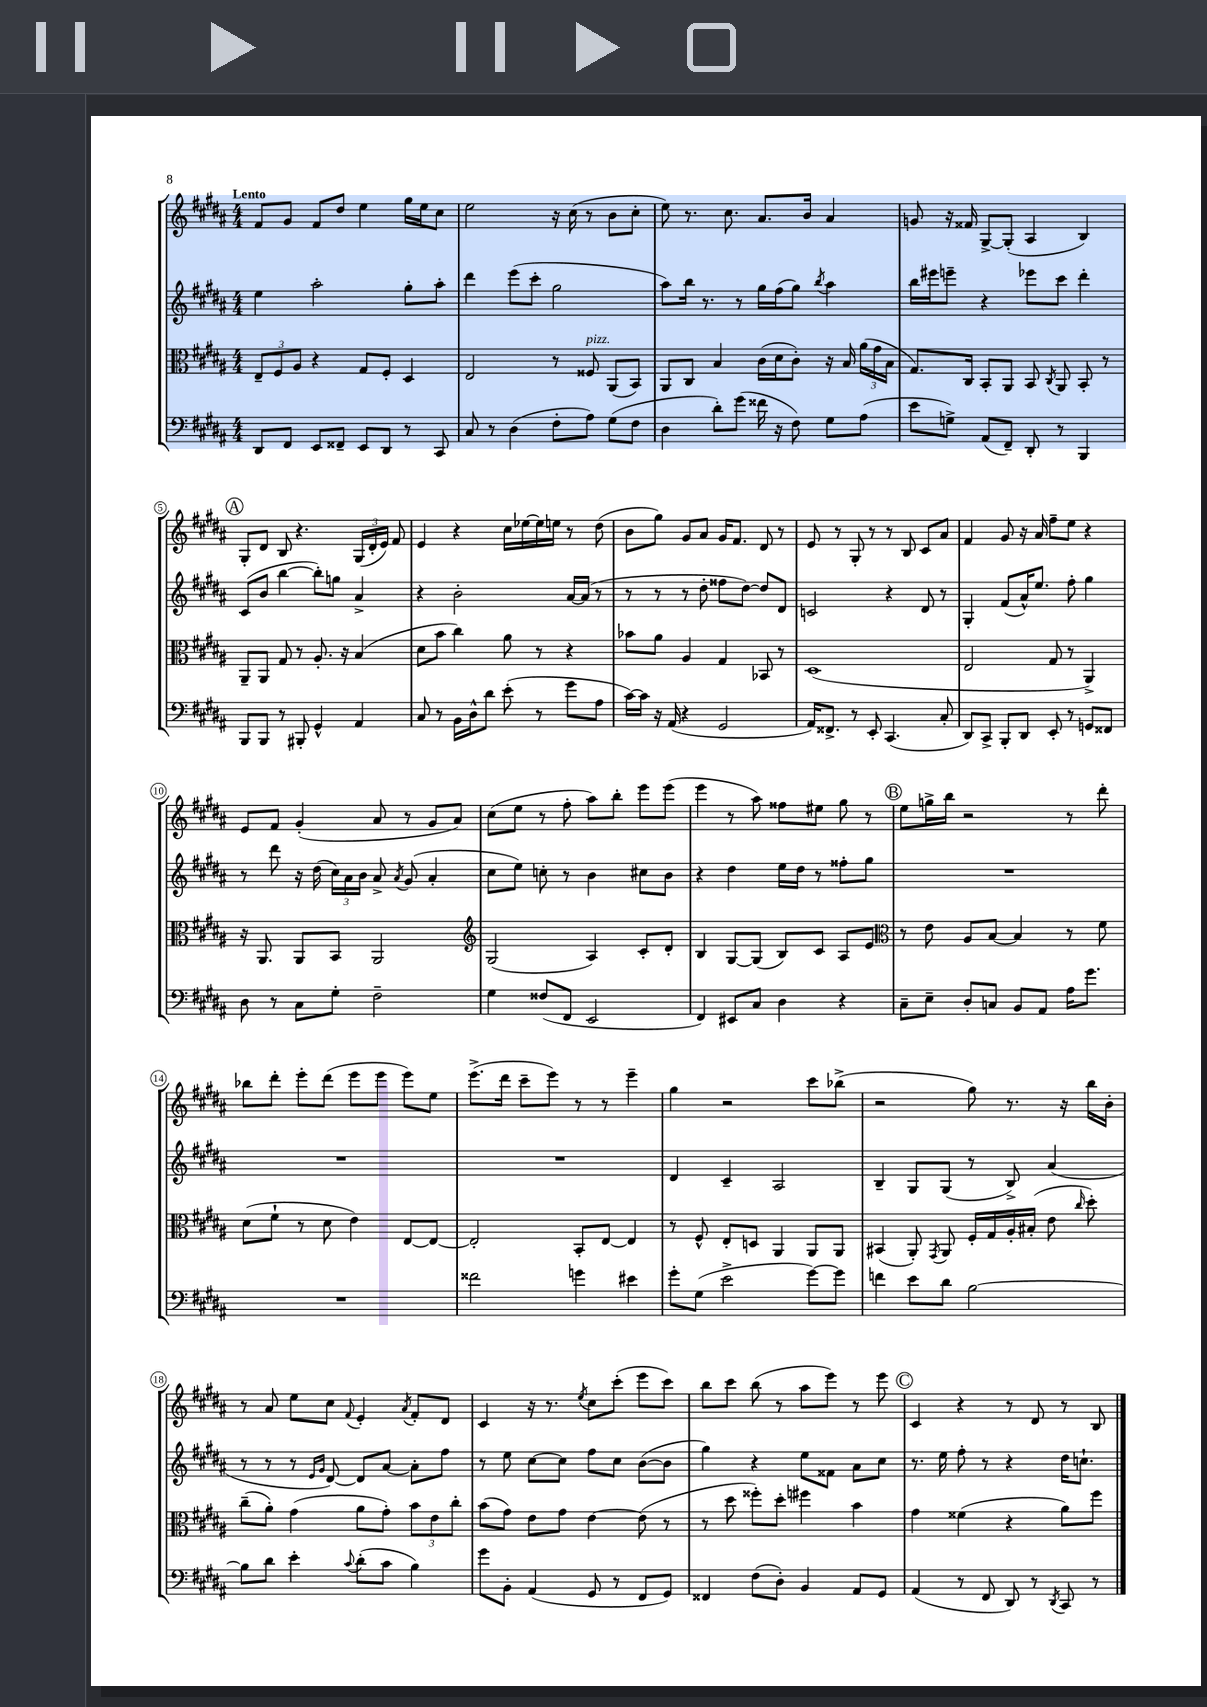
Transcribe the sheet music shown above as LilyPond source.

<<
\new StaffGroup <<
\new Staff = "s0" {
    \clef treble \key b \major \numericTimeSignature \time 4/4 \tempo "Lento"
    \autoBeamOff fis'8[ gis'8] fis'8[ dis''8] e''4 gis''16[ e''16 cis''8] |
    e''2 r16 cis''16( r8 b'8[ cis''8]-. |
    e''8) r8. cis''8. ais'8.[ b'16] ais'4 |
    g'8 r16 fisis'16 gis8[~-> gis8]-.( ais4 b4) |
    \mark \markup { \circle "A" } gis8[-. dis'8] b8 r4. \tuplet 3/2 { gis16[( dis'16-. e'16]) } fis'8 |
    e'4 r4 cis''16[ ees''16~ ees''16 e''16] r8 dis''8( |
    b'8[ gis''8]) gis'8[ ais'8] gis'16[ fis'8.] dis'8 r8 |
    e'8 r8 gis8-. r8 r8 b8 cis'8[ ais'8] |
    fis'4 gis'8 r16 ais'16 fis''8[-- e''8] r4 |
    e'8[ fis'8] gis'4-.( ais'8 r8 gis'8[ ais'8]) |
    cis''8[( e''8] r8 fis''8-. ais''8[) b''8]-. e'''8[ e'''8]( |
    e'''4 r8 ais''8) fisis''8[ eis''8] gis''8 r8 |
    \mark \markup { \circle "B" } e''8[ g''16-> b''16] r2 r8 dis'''8-. |
    bes''8[ dis'''8]-. e'''8[-. dis'''8]( e'''8[ e'''8] e'''8[) e''8] |
    e'''8.[->( dis'''16] cis'''8[-- e'''8]) r8 r8 e'''4-- |
    gis''4 r2 cis'''8[ bes''8]->( |
    r2 gis''8) r8. r16 b''16[ b'16]-. |
    r8 ais'8 e''8[ cis''8] \appoggiatura { fis'8 } e'4-. \acciaccatura { ais'8 } fis'8[-. dis'8] |
    cis'4 r16 r8. \acciaccatura { e''8 } cis''8[ cis'''8]-.( e'''8[ cis'''8]) |
    b''8[ cis'''8] b''8( r8 ais''8[ e'''8]) r8 e'''8 |
    \mark \markup { \circle "C" } cis'4 r4 r8 dis'8 r8 b8 \bar "|." |
}
\new Staff = "s1" {
    \clef treble \key b \major \numericTimeSignature \time 4/4
    \autoBeamOff e''4 ais''2-. gis''8[-. ais''8]-. |
    dis'''4 e'''8[( cis'''8]-. gis''2 |
    ais''8[) b''16] r8. r8 gis''16[ fis''16( gis''8]) \acciaccatura { b''8 } ais''4 |
    b''16[ eis'''16 e'''8]-- r4 ees'''8[ cis'''8] dis'''4-. |
    \mark \markup { \circle "A" } cis'8[( b'8] b''4~ b''8[-.) g''8] ais'4-> |
    r4 b'2-. ais'16[~ ais'16]( r8 |
    r8 r8 r8 dis''8-. fisis''8[ dis''8]~) dis''8[ dis'8] |
    c'2 r4 dis'8 r8 |
    gis4-. fis'8[( ais'16-^) e''8.] fis''8-. gis''4 |
    r8 dis'''8 r16 dis''16( \tuplet 3/2 { cis''16[) ais'16 b'16] } ais'8-> \acciaccatura { ais'8 } gis'8( ais'4-. |
    cis''8[ e''8]) c''8-. r8 b'4 cis''8[ b'8] |
    r4 dis''4 e''16[ dis''16] r8 fisis''8[-. gis''8] |
    \mark \markup { \circle "B" } R1 |
    R1 |
    R1 |
    dis'4 cis'4-- ais2 |
    b4-- gis8[ gis8]( r8 b8->) ais'4( |
    r8 r8 r8 \grace { e'16[ gis'16] } dis'8~) dis'8[ ais'8]~ ais'8[-. fis''8] |
    r8 e''8 cis''8[~ cis''8] fis''8[ cis''8] b'8[~( b'8] |
    gis''4) r4 e''8[ fisis'8] ais'8[ cis''8] |
    \mark \markup { \circle "C" } r8. e''16 fis''8-. r8 r4 dis''16[ c''8.]-! \bar "|." |
}
\new Staff = "s2" {
    \clef alto \key b \major \numericTimeSignature \time 4/4
    \autoBeamOff \tuplet 3/2 { e8[-- fis8 ais8] } r4 gis8[ fis8]-. dis4 |
    e2 r8 fisis8^\markup { \italic "pizz." } ais,8[( b,8]) |
    ais,8[ cis8] b4 cis'16[( dis'16 cis'8]-.) r16 b16 \tuplet 3/2 { ais'16[( gis'16 b16] } |
    gis8.[) cis16] b,8[-. ais,8] b,8 \acciaccatura { cis8 } ais,8 b,8-. r8 |
    \mark \markup { \circle "A" } ais,8[-- ais,8] gis8 r8 ais8.-. r16 b4( |
    dis'8[ b'8] cis''4) ais'8 r8 r4 |
    bes'8[ ais'8] ais4 gis4 bes,8 r8 |
    dis1( |
    e2 gis8 r8 ais,4->) |
    r16 ais,8. ais,8[ b,8] ais,2 |
    \clef treble gis2( ais4) cis'8[-. dis'8]-. |
    b4 gis8[~ gis8]( b8[) cis'8] ais8[ e'8] |
    \mark \markup { \circle "B" } \clef alto r8 e'8 ais8[ b8]~ b4 r8 fis'8 |
    dis'8[( fis'8]-! r8 dis'8 e'4) e8[~ e8]~ |
    e2-. b,8[-. e8]~ e4 |
    r8 fis8-^ e8[-. d8] ais,4 ais,8[ ais,8] |
    bis,4( ais,8-.) \acciaccatura { gis,8 } ais,8 fis16[-. gis16 ais16-. bis16]-.( e'8 \grace { cis''16 } dis''8-.) |
    cis''8[--( ais'8]-.) gis'4( ais'8[ gis'8]-.) \tuplet 3/2 { b'8[ e'8 cis''8]-. } |
    b'8[( gis'8]) e'8[ gis'8] e'4~ e'8( r8 |
    r8 dis''8 fisis''8[-.) dis''8]-. fis''4 b'4 |
    \mark \markup { \circle "C" } gis'4 fisis'4( r4 ais'8[) fis''8] \bar "|." |
}
\new Staff = "s3" {
    \clef bass \key b \major \numericTimeSignature \time 4/4
    \autoBeamOff dis,8[ fis,8] e,8[ fisis,8]-- e,8[ dis,8] r8 cis,8 |
    cis8 r8 dis4( fis8[-. ais8]) gis8[( fis8] |
    dis4 dis'8[-.) gis'8]( fisis'16 r16 fis8) gis8[ ais8]( |
    e'8[ g8]->) ais,8[( fis,8]--) dis,8-. r8 b,,4 |
    \mark \markup { \circle "A" } b,,8[ b,,8] r8 bis,,8-. gis,4-^ ais,4 |
    cis8 r8 b,16[ dis16-^ dis'8] e'8-.( r8 gis'8[ ais8] |
    cis'16[~) cis'16] r16 ais,16( r4 gis,2 |
    ais,16[) fisis,8.]-> r8 e,8-. cis,4.( cis8-. |
    dis,8[) cis,8]-> b,,8[-. dis,8] e,8-. r8 g,8[ fisis,8] |
    dis8 r8 cis8[ gis8]-. fis2-- |
    gis4 fisis8[( fis,8] e,2 |
    fis,4) eis,8[ cis8] dis4 r4 |
    \mark \markup { \circle "B" } cis8[-- e8]-- dis8[-. c8] b,8[ ais,8] ais16[ gis'8.] |
    R1 |
    fisis'2 g'4 eis'4 |
    gis'8[-. gis8]( e'2-> gis'8[~) gis'8] |
    f'4 e'8[ dis'8] b2~ |
    b8[ dis'8] e'4-. \appoggiatura { cis'8 } dis'8[-.( cis'8] b4) |
    gis'8[ b,8]-. ais,4( gis,8 r8 fis,8[ gis,8]) |
    fisis,4 fis8[( dis8]-.) b,4 ais,8[ gis,8] |
    \mark \markup { \circle "C" } ais,4( r8 fis,8 dis,8) r8 \acciaccatura { dis,8 } cis,8 r8 \bar "|." |
}
>>
>>
\layout { \context { \Score \override BarNumber.stencil = #(make-stencil-circler 0.1 0.3 ly:text-interface::print) } }
